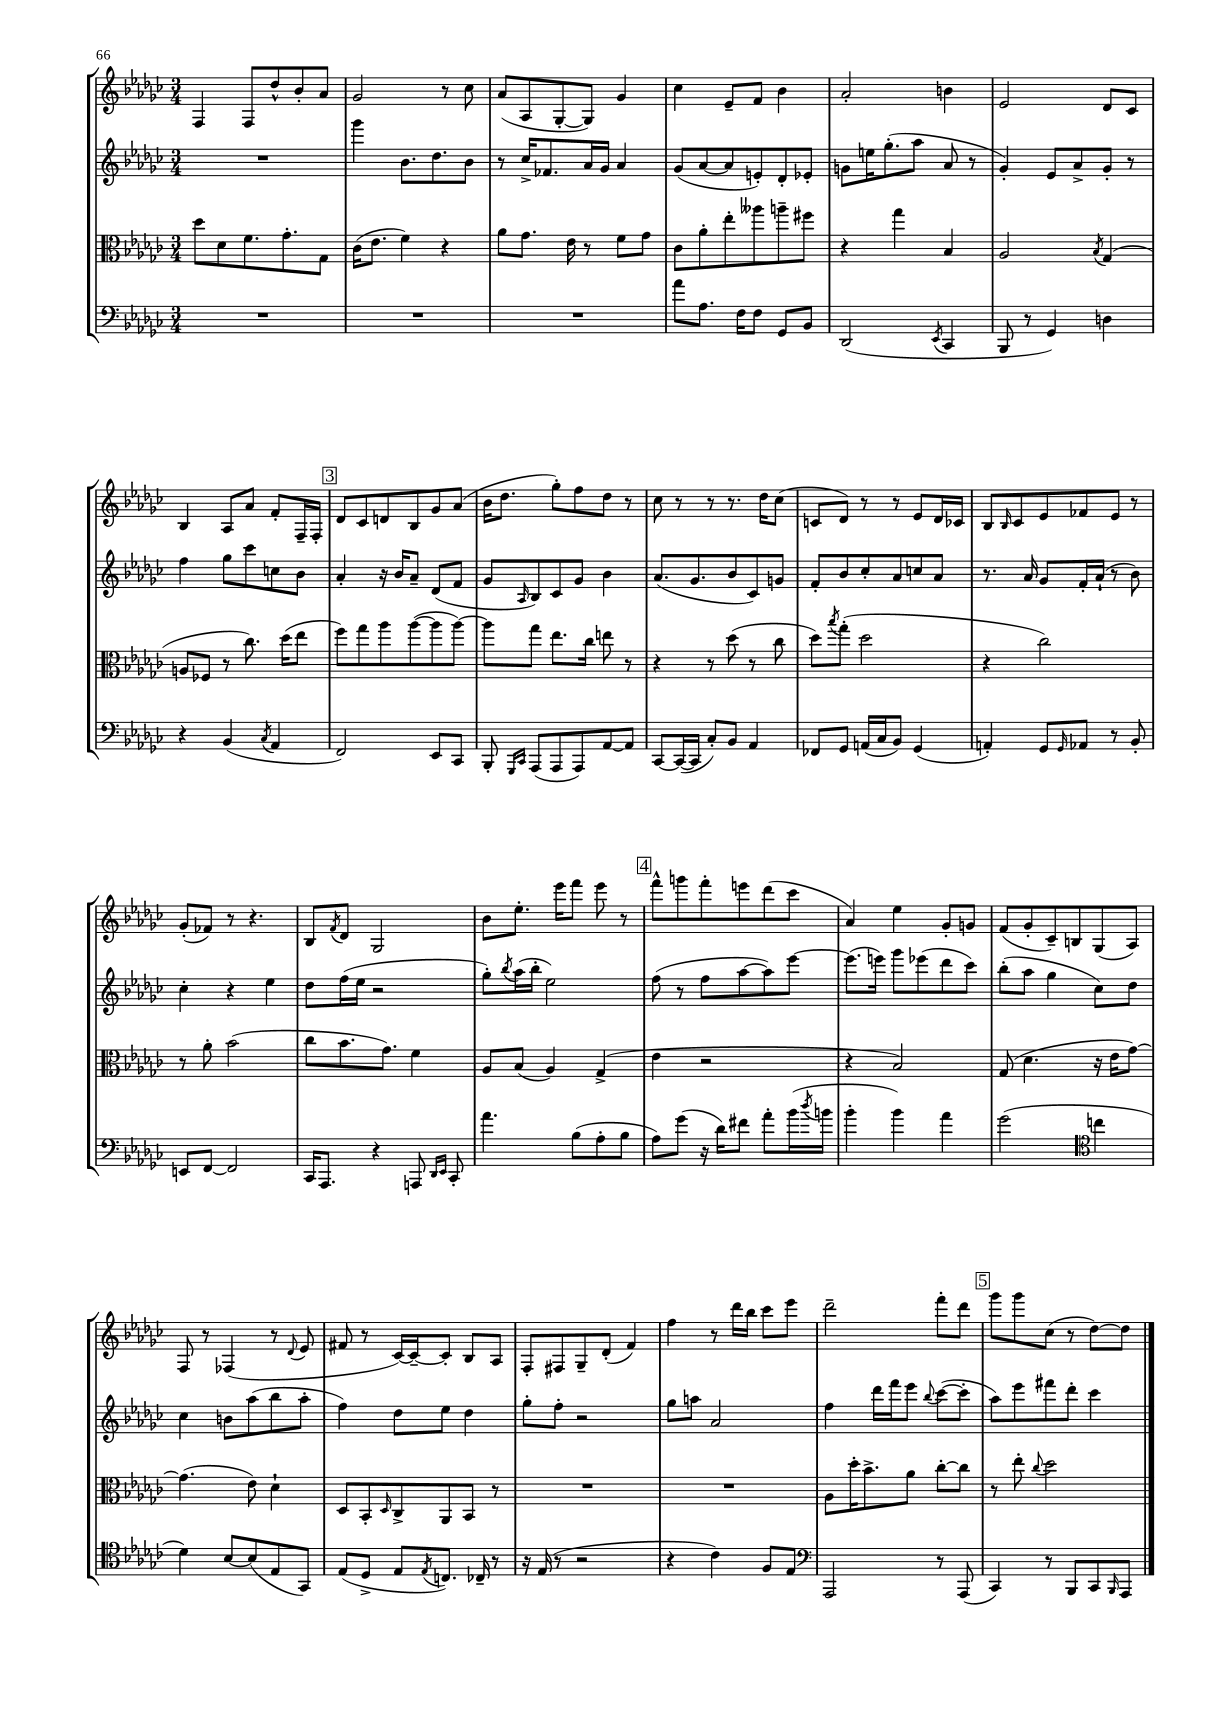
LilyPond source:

<<
\new StaffGroup <<
\new Staff = "s0" {
    \clef treble \key ges \major \numericTimeSignature \time 3/4
    f4 f8 des''8-^ bes'8-. aes'8 |
    ges'2 r8 ces''8 |
    aes'8( aes8 ges8~-. ges8) ges'4 |
    ces''4 ees'8-- f'8 bes'4 |
    aes'2-. b'4 |
    ees'2 des'8 ces'8 |
    bes4 aes8 aes'8 f'8-. f16-- f16-. |
    \mark \markup { \box "3" } des'8 ces'8 d'8 bes8 ges'8 aes'8( |
    bes'16 des''8. ges''8-.) f''8 des''8 r8 |
    ces''8 r8 r8 r8. des''16 ces''8( |
    c'8 des'8) r8 r8 ees'8 des'16 ces'16 |
    bes8 \grace { bes16 } ces'8 ees'8 fes'8 ees'8 r8 |
    ges'8-.( fes'8) r8 r4. |
    bes8 \acciaccatura { f'8 } des'8 ges2 |
    bes'8 ees''8.-. ees'''16 f'''8 ees'''8 r8 |
    \mark \markup { \box "4" } f'''8-^ g'''8 f'''8-. e'''8 des'''8( ces'''8 |
    aes'4) ees''4 ges'8-. g'8 |
    f'8( ges'8-. ces'8--) b8 ges8( aes8) |
    f8 r8 fes4( r8 \appoggiatura { des'8 } ees'8 |
    fis'8 r8 ces'16~) ces'16~-- ces'8-. bes8 aes8 |
    f8-. fis8 ges8-- des'8-.( f'4) |
    f''4 r8 des'''16 bes''16 ces'''8 ees'''8 |
    des'''2-- f'''8-. des'''8 |
    \mark \markup { \box "5" } ges'''8 ges'''8 ces''8( r8 des''8~) des''8 \bar "|." |
}
\new Staff = "s1" {
    \clef treble \key ges \major \numericTimeSignature \time 3/4
    R2. |
    ges'''4 bes'8. des''8. bes'8 |
    r8 ces''16-> fes'8. aes'16 ges'16 aes'4 |
    ges'8( aes'8~ aes'8 e'8-.) des'8-. ees'8-. |
    g'8 e''16 ges''8.-.( aes''8 aes'8 r8 |
    ges'4-.) ees'8 aes'8-> ges'8-. r8 |
    f''4 ges''8 ces'''8 c''8 bes'8 |
    \mark \markup { \box "3" } aes'4-. r16 bes'16 aes'8-- des'8( f'8 |
    ges'8 \grace { aes16 } bes8) ces'8 ges'8 bes'4 |
    aes'8.( ges'8. bes'8 ces'8) g'8 |
    f'8-. bes'8 ces''8-. aes'8 c''8 aes'8 |
    r8. aes'16 ges'8 f'16-. aes'16-!( r8 bes'8) |
    ces''4-. r4 ees''4 |
    des''8 f''16( ees''16 r2 |
    ges''8-.) \acciaccatura { bes''8 } aes''16( bes''16-. ees''2) |
    \mark \markup { \box "4" } f''8( r8 f''8 aes''8~ aes''8) ees'''8~ |
    ees'''8.( e'''16) ges'''8 ees'''8( des'''8 ces'''8) |
    bes''8-.( aes''8 ges''4 ces''8) des''8 |
    ces''4 b'8 aes''8( bes''8 aes''8-. |
    f''4) des''8 ees''8 des''4 |
    ges''8-. f''8-. r2 |
    ges''8 a''8 aes'2 |
    f''4 des'''16 f'''16 ees'''8 \appoggiatura { bes''8 } ces'''8~( ces'''8-. |
    \mark \markup { \box "5" } aes''8) ees'''8 fis'''8 des'''8-. ces'''4 \bar "|." |
}
\new Staff = "s2" {
    \clef alto \key ges \major \numericTimeSignature \time 3/4
    des''8 des'8 f'8. ges'8.-. ges8 |
    ces'16( ees'8. f'4) r4 |
    aes'8 ges'8. ees'16 r8 f'8 ges'8 |
    ces'8 aes'8-. ees''8-. aeses''8 a''8-- fis''8 |
    r4 ges''4 bes4 |
    aes2 \acciaccatura { bes8 } ges4( |
    a8 fes8 r8 ces''8.) des''16( ees''8 |
    \mark \markup { \box "3" } f''8) ges''8 aes''8 aes''8~( aes''8 aes''8~) |
    aes''8 ges''8 ees''8. ces''16 e''8 r8 |
    r4 r8 des''8( r8 ces''8 |
    des''8) \acciaccatura { bes''8 } ges''8-.( des''2 |
    r4 ces''2) |
    r8 aes'8-. bes'2( |
    ces''8 bes'8. ges'8.) f'4 |
    aes8 bes8( aes4) ges4->( |
    \mark \markup { \box "4" } ees'4 r2 |
    r4 bes2) |
    ges8( des'4. r16 ees'16 ges'8~) |
    ges'4.( ees'8) des'4-! |
    des8 bes,8-. \grace { des16 } ces8-> aes,8 bes,8 r8 |
    R2. |
    R2. |
    aes8 des''16-. bes'8.-> aes'8 ces''8~-. ces''8 |
    \mark \markup { \box "5" } r8 ees''8-. \appoggiatura { ces''8 } des''2 \bar "|." |
}
\new Staff = "s3" {
    \clef bass \key ges \major \numericTimeSignature \time 3/4
    R2. |
    R2. |
    R2. |
    aes'8 aes8. f16 f8 ges,8 bes,8 |
    des,2( \acciaccatura { ees,8 } ces,4 |
    bes,,8 r8 ges,4) d4 |
    r4 bes,4( \acciaccatura { ces8 } aes,4 |
    \mark \markup { \box "3" } f,2) ees,8 ces,8 |
    bes,,8-. \grace { ges,,16 ces,16 } aes,,8( aes,,8 aes,,8) aes,8~ aes,8 |
    ces,8~ ces,16~( ces,16 ces8-.) bes,8 aes,4 |
    fes,8 ges,8 a,16( ces16 bes,8) ges,4( |
    a,4-.) ges,8 \grace { ges,16 } aes,8 r8 bes,8-. |
    e,8 f,8~ f,2 |
    ces,16 aes,,8. r4 a,,8 \grace { des,16 ees,16 } ces,8-. |
    aes'4. bes8( aes8-. bes8 |
    \mark \markup { \box "4" } aes8) ges'8( r16 des'16) fis'8 aes'8-. bes'16( \acciaccatura { des''8 } b'16 |
    bes'4-. bes'4) aes'4 |
    ges'2( \clef tenor c''4 |
    des'4) bes8~ bes8( ees8 ges,8) |
    ees8( des8-> ees8 \acciaccatura { ees8 } c8.) ces16-- r8 |
    r16 ees16( r8 r2 |
    r4 ces'4) f8 ees8 |
    \clef bass aes,,2 r8 aes,,8( |
    \mark \markup { \box "5" } ces,4) r8 bes,,8 ces,8 \grace { bes,,16 } aes,,8 \bar "|." |
}
>>
>>
\layout { \context { \Score \remove "Bar_number_engraver" } }
